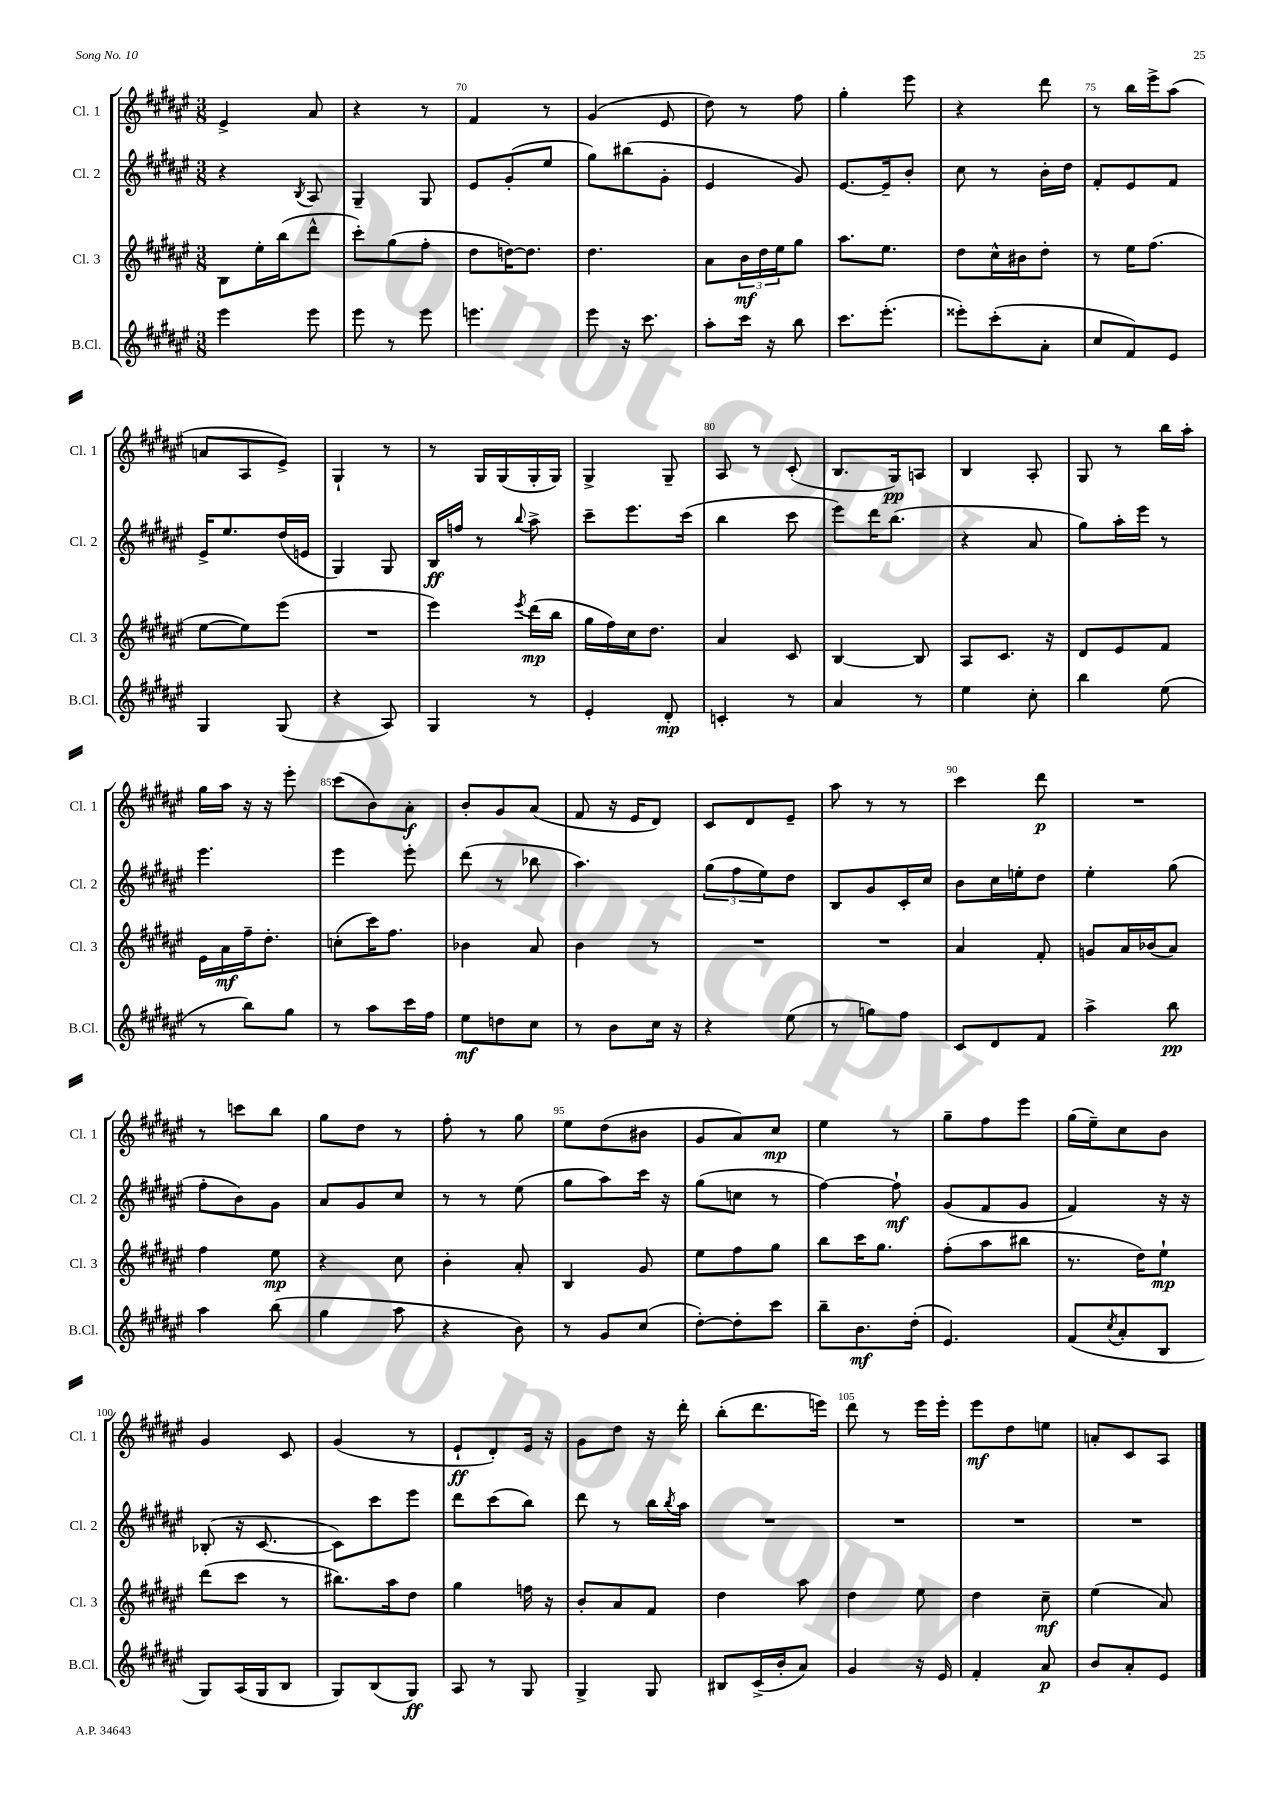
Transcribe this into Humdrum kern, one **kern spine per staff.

**kern	**kern	**kern	**kern
*staff4	*staff3	*staff2	*staff1
*clefG2	*clefG2	*clefG2	*clefG2
*k[f#c#g#d#a#e#]	*k[f#c#g#d#a#e#]	*k[f#c#g#d#a#e#]	*k[f#c#g#d#a#e#]
*M3/8	*M3/8	*M3/8	*M3/8
4eee#	8B	4r	4e#^
.	16ee#'	.	.
.	(16bb	.	.
.	.	8qB	.
8eee#	8ddd#^^	8A#	8a#
=	=	=	=
8eee#	8ccc#')	4G#~	4r
8r	(8gg#	.	.
8eee#	8ff#'	8G#	8r
=	=	=	=
4.eee	8dd#	8e#	4f#
.	[16dd)	(8g#'	.
.	8.dd]	.	.
.	.	8ee#	8r
=	=	=	=
8eee#	4.dd#	8gg#)	(4g#
16r	.	(8bb#	.
8.ccc#	.	.	.
.	.	8g#'	8e#
=	=	=	=
8aa#'	8a#	4e#	8dd#)
16ccc#	24b	.	8r
.	24dd#	.	.
16r	.	.	.
.	24ee#	.	.
8bb	8gg#	8g#)	8ff#
=	=	=	=
8.ccc#	8.aa#	[8.e#	4gg#'
(8.eee#'	8.ee#	16e#~]	.
.	.	8b'	8eee#
=	=	=	=
8eee##')	8dd#	8cc#	4r
(8ccc#'	16cc#^^	8r	.
.	16b#	.	.
8a#'	8dd#'	16b'	8ddd#
.	.	16dd#	.
=	=	=	=
8cc#	8r	8f#'	8r
8f#)	16ee#	8e#	16bb
.	(8.ff#	.	16eee#^
8e#	.	8f#	(8aa#
=	=	=	=
4G#	[8ee#	16e#^	8a
.	.	8.ee#	.
.	8ee#])	.	8A#
(8G#	(8eee#	(16dd#	8e#^)
.	.	16e	.
=	=	=	=
4r	4.r	4G#)	4G#`
8A#)	.	8G#	8r
=	=	=	=
4G#	4eee#)	16B	8r
.	.	16ff	.
.	.	8r	16G#
.	.	.	(16G#
.	8qeee#	8qqbb	.
8r	(16ddd#	8aa#^	16G#'
.	16bb	.	16G#)
=	=	=	=
4e#'	16gg#	8ccc#~	4G#^
.	16ff#)	.	.
.	16cc#	8.eee#	.
.	8.dd#	.	.
8d#'	.	.	8G#~
.	.	(16ccc#	.
=	=	=	=
4c'	4a#	4bb	8A#
.	.	.	8r
8r	8c#	8ccc#	(8c#'
=	=	=	=
4a#	[4B	8eee#)	8.B
.	.	16ddd#	.
.	.	(8.bb	16G#)
8r	8B]	.	8A
=	=	=	=
4ee#	8A#	4r	4B
.	8.c#	.	.
8cc#'	.	8a#	8A#'
.	16r	.	.
=	=	=	=
4bb	8d#	8gg#)	8G#
.	8e#	16aa#'	8r
.	.	16eee#	.
(8ee#	8f#	8r	16bb
.	.	.	16aa#'
=	=	=	=
8r	16e#	4.eee#	16gg#
.	16a#	.	16aa#
8bb)	16ff#~	.	16r
.	8.dd#'	.	16r
8gg#	.	.	8eee#'
=	=	=	=
8r	(8cc'	4eee#	(8ccc#
8aa#	16ccc#)	.	8b)
.	8.ff#	.	.
16ccc#	.	8eee#'	8a#'
16ff#	.	.	.
=	=	=	=
8ee#	4b-	(8ddd#	8b'
8dd	.	8r	8g#
8cc#	8a#	8bb-	(8a#
=	=	=	=
8r	4b	4.aa#)	8f#
8b	.	.	16r
.	.	.	16e#
16cc#	8r	.	8d#)
16r	.	.	.
=	=	=	=
4r	4.r	(12gg#	8c#
.	.	12ff#	.
.	.	.	8d#
.	.	12ee#)	.
(8ee#	.	8dd#	8e#~
=	=	=	=
8r	4.r	8B	8aa#
8gg)	.	8g#	8r
8ff#	.	16c#'	8r
.	.	16cc#	.
=	=	=	=
8c#	4a#	8b	4ccc#
8d#	.	16cc#	.
.	.	16ee'	.
8f#	8f#'	8dd#	8ddd#
=	=	=	=
4aa#^	8g	4ee#'	4.r
.	16a#	.	.
.	(16b-	.	.
8bb	8a#)	(8gg#	.
=	=	=	=
4aa#	4ff#	8ff#'	8r
.	.	8b)	8ccc
(8bb	8ee#	8g#	8bb
=	=	=	=
4gg#	4r	8a#	8gg#
.	.	8g#	8dd#
8aa#	8cc#	8cc#	8r
=	=	=	=
4r	4b'	8r	8ff#'
.	.	8r	8r
8b)	8a#'	(8ee#	8gg#
=	=	=	=
8r	4B	8gg#	8ee#
8g#	.	8aa#)	(8dd#
(8cc#	8g#	16ccc#	8b#
.	.	16r	.
=	=	=	=
[8dd#')	8ee#	(8gg#	8g#
8dd#']	8ff#	8cc	8a#)
8ccc#	8gg#	8r	8cc#
=	=	=	=
8bb~	8bb	[4ff#)	4ee#
8.b	16ccc#	.	.
.	8.gg#	.	.
.	.	8ff#`]	8r
(16dd#'	.	.	.
=	=	=	=
4.e#)	(8ff#'	(8g#	8gg#~
.	8aa#	8f#	8ff#
.	8bb#	8g#	8eee#
=	=	=	=
(8f#	8.r	4f#)	(16gg#
.	.	.	16ee#~)
8qcc#	.	.	.
8a#'	.	.	8cc#
.	16dd#)	.	.
8B	8ee#`	16r	8b
.	.	16r	.
=	=	=	=
8G#)	(8ddd#	(8B-'	4g#
(16A#	8ccc#	16r	.
16G#	.	[8.c#	.
8B	8r	.	8c#
=	=	=	=
8G#)	8.bb#)	8c#])	(4g#
(8B	.	8ccc#	.
.	16aa#	.	.
8G#)	8dd#	8eee#	8r
=	=	=	=
8A#	4gg#	8ddd#	8e#`
8r	.	(8ccc#	8d#')
8G#	16ff	8bb)	16e#
.	16r	.	16r
=	=	=	=
4G#^	8b'	8ddd#	8g#
.	8a#	8r	8dd#
8G#	8f#	16bb	16r
.	.	8qbb	.
.	.	16aa#	16ddd#'
=	=	=	=
8B#	4dd#	4.r	(8bb'
(16c#^	.	.	8.ddd#
16b'	.	.	.
8a#)	8aa#	.	.
.	.	.	16eee)
=	=	=	=
4g#	4dd#	4.r	8ddd#
.	.	.	8r
16r	8ee#	.	16eee#
16e#	.	.	16eee#'
=	=	=	=
4f#'	4dd#	4.r	8eee#
.	.	.	8dd#
8a#	8cc#~	.	8ee
=	=	=	=
8b	(4ee#	4.r	8a'
8a#'	.	.	8c#
8e#	8a#)	.	8A#
==	==	==	==
*-	*-	*-	*-
